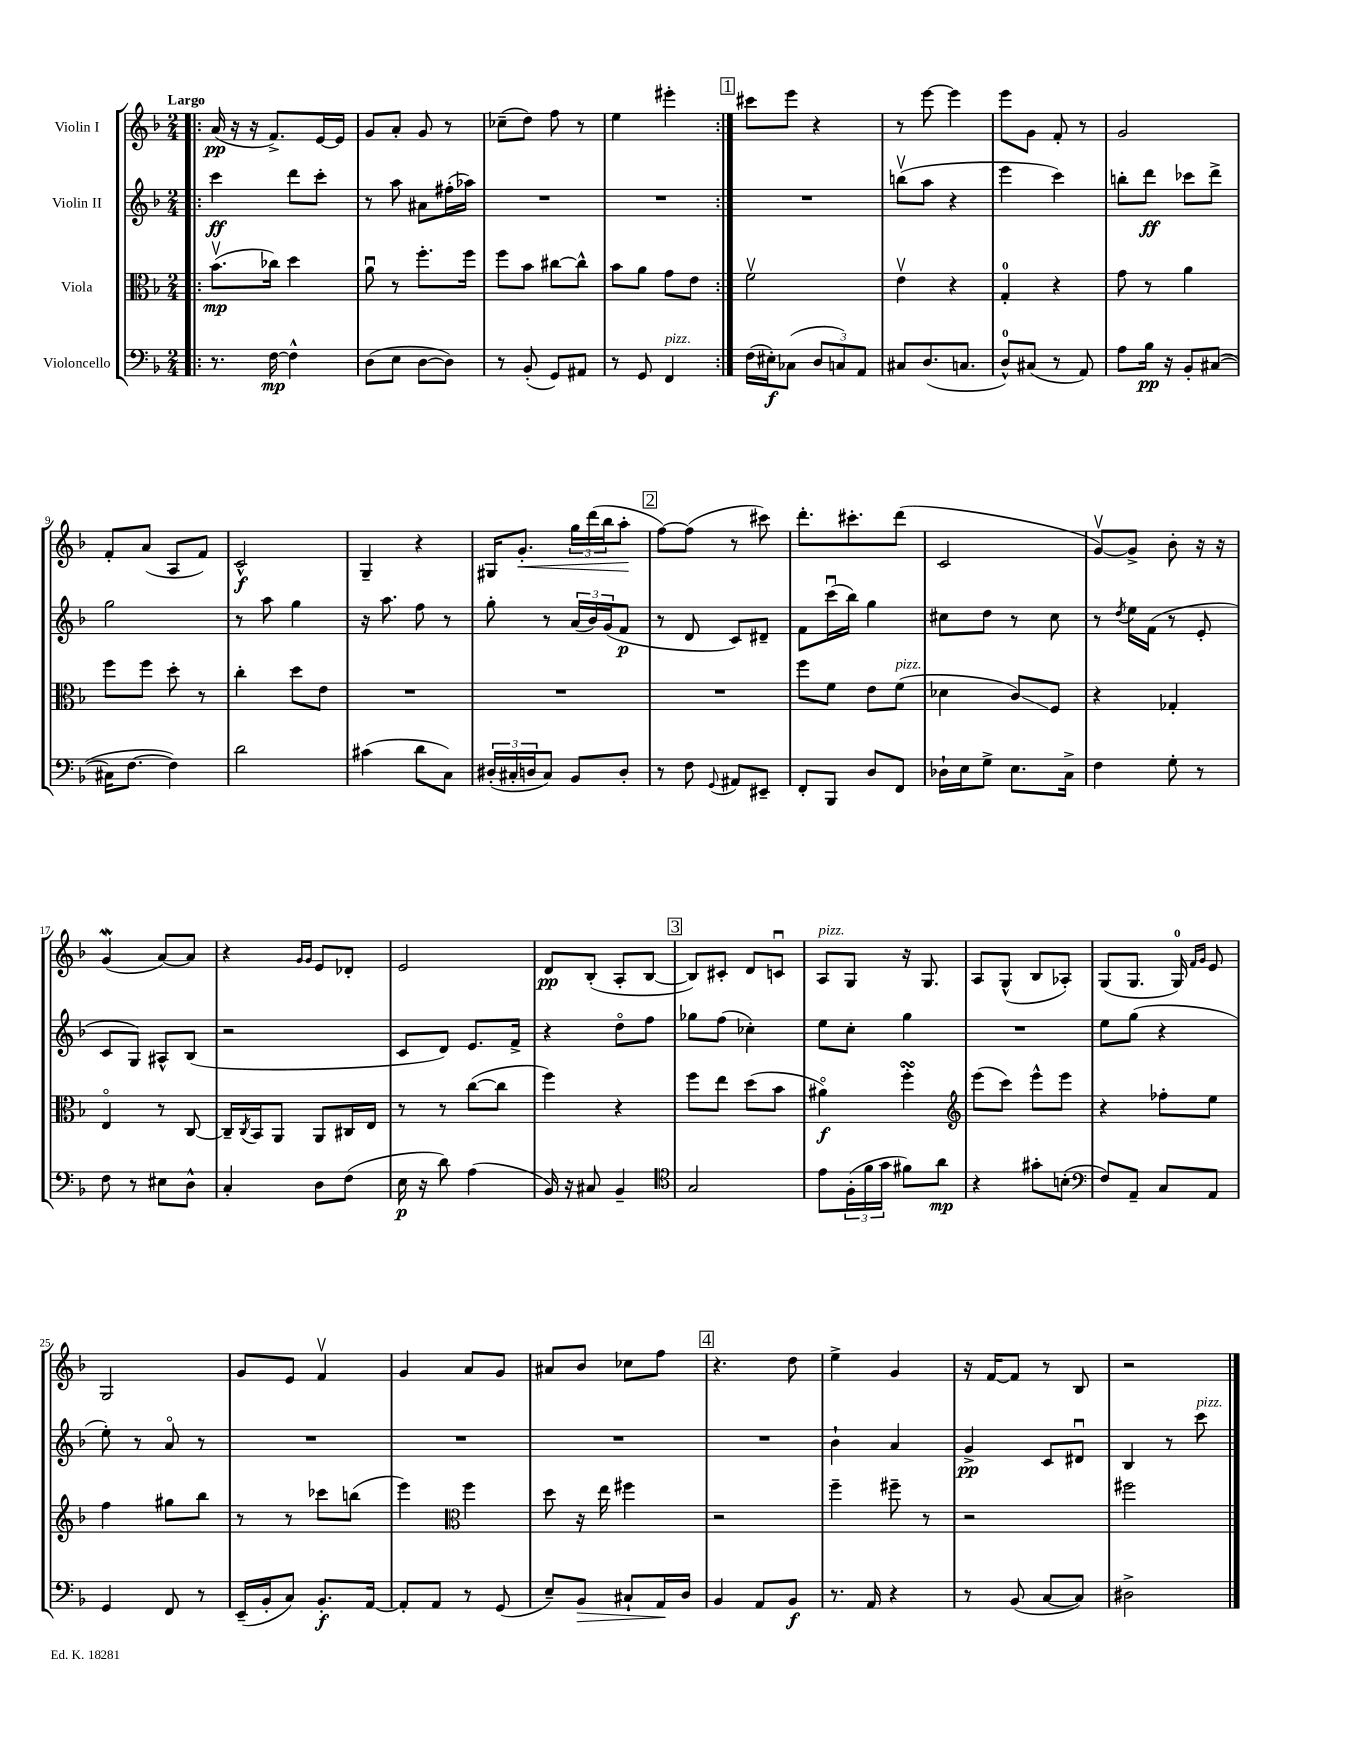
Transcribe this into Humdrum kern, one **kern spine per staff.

**kern	**kern	**kern	**kern
*staff4	*staff3	*staff2	*staff1
*clefF4	*clefC3	*clefG2	*clefG2
*k[b-]	*k[b-]	*k[b-]	*k[b-]
*M2/4	*M2/4	*M2/4	*M2/4
=!|:	=!|:	=!|:	=!|:
8.r	(8.b-v	4ccc	(16a
.	.	.	16r
.	.	.	16r
[16F	16cc-)	.	8.f^)
4F^^]	4dd	8ddd	.
.	.	8ccc'	[16e
.	.	.	16e]
=	=	=	=
(8D	8au	8r	8g
8E	8r	8aa	8a'
[8D	8.ff'	8a#	8g
8D])	.	(16ff#'	8r
.	16ff	16aa-)	.
=	=	=	=
8r	8ff	2r	(8cc-~
(8BB-'	8b-	.	8dd)
8GG)	[8cc#	.	8ff
8AA#	8cc#^^]	.	8r
=	=	=	=
8r	8b-	2r	4ee
8GG	8a	.	.
4FF	8g	.	4eee#'
.	8e	.	.
=:|!	=:|!	=:|!	=:|!
(16F	2fv	2r	8ccc#
16E#')	.	.	.
(8C-	.	.	8eee
12D	.	.	4r
12C)	.	.	.
12AA	.	.	.
=	=	=	=
8C#	4ev	(8bbv	8r
(8.D	.	8aa	[8eee
.	4r	4r	4eee]
8.C	.	.	.
=	=	=	=
8D^^)	4G'	4eee	8eee
(8C#	.	.	8g
8r	4r	4ccc)	8f'
8AA)	.	.	8r
=	=	=	=
8A	8g	8bb'	2g
16B-	8r	8ddd	.
16r	.	.	.
8BB-'	4a	8ccc-	.
([8C#	.	8ddd^	.
=	=	=	=
16C#]	8ff	2gg	8f'
[8.F	.	.	.
.	8ff	.	(8a
4F])	8dd'	.	8A
.	8r	.	8f)
=	=	=	=
2d	4cc'	8r	2c^^
.	.	8aa	.
.	8dd	4gg	.
.	8e	.	.
=	=	=	=
(4c#	2r	16r	4G~
.	.	8.aa	.
8d	.	8ff	4r
8C)	.	8r	.
=	=	=	=
(24D#'	2r	8gg'	16G#
24C#'	.	.	.
.	.	.	8.g'
24D	.	.	.
8C#)	.	8r	.
8BB-	.	(24a	24gg
.	.	24b-)	(24ddd
.	.	(24g	24bb-
8D'	.	8f	8aa'
=	=	=	=
8r	2r	8r	[8ff)
8F	.	8d	(8ff]
8qqGG	.	.	.
8AA#	.	8c)	8r
8EE#~	.	8d#~	8ccc#)
=	=	=	=
8FF'	8ff	8f	8.ddd'
8BBB-	8f	(16cccu	.
.	.	16bb-)	8.ccc#'
8D	8e	4gg	.
8FF	(8f	.	(8ddd
=	=	=	=
16D-`	4d-	8cc#	2c
16E	.	.	.
8G^	.	8dd	.
8.E	8c)	8r	.
.	8F	8cc#	.
16C^	.	.	.
=	=	=	=
4F	4r	8r	[8gv)
.	.	8qdd	.
.	.	16ee	8g^]
.	.	(16f	.
8G'	4G-'	8r	8b-'
8r	.	8e'	16r
.	.	.	16r
=	=	=	=
8F	4Eo	8c	(4g
8r	.	8G)	.
8E#	8r	8A#^^	[8a)
8D^^	[8C	(8B-	8a]
=	=	=	=
4C'	16C~]	2r	4r
.	8qC	.	.
.	16BB-	.	.
.	8AA	.	.
.	.	.	16qqg
.	.	.	16qqg
8D	8AA	.	8e
(8F	16C#	.	8d-'
.	16E	.	.
=	=	=	=
16E	8r	8c	2e
16r	.	.	.
8d)	8r	8d)	.
(4A	([8cc	8.e	.
.	8cc]	.	.
.	.	16f^	.
=	=	=	=
16BB-)	4ff)	4r	8d
16r	.	.	.
8C#	.	.	(8B-'
4BB-~	4r	8ddo	8A'
.	.	8ff	[8B-
=	=	=	=
*clefC4	*	*	*
2G	8ff	8gg-	8B-])
.	8ee	(8ff	8c#'
.	(8dd	4cc-')	8d
.	8b-	.	8cu
=	=	=	=
8e	4a#o)	8ee	8A
(24F'	.	8cc'	8G
24f	.	.	.
24g	.	.	.
8f#)	4ff'	4gg	16r
.	.	.	8.G
8a	.	.	.
=	=	=	=
*	*clefG2	*	*
4r	(8eee	2r	8A
.	8ccc)	.	(8G^^
8g#'	8eee^^	.	8B-
(8B'	8eee	.	8A-')
=	=	=	=
*clefF4	*	*	*
8F)	4r	8ee	(8G
8AA~	.	(8gg	8.G
8C	8ff-'	4r	.
.	.	.	16G)
.	.	.	16qqf
.	.	.	16qqg
8AA	8ee	.	8e
=	=	=	=
4GG	4ff	8ee')	2G
.	.	8r	.
8FF	8gg#	8ao	.
8r	8bb-	8r	.
=	=	=	=
(16EE~	8r	2r	8g
16BB-'	.	.	.
8C)	8r	.	8e
8.BB-'	8ccc-	.	4fv
.	(8bb	.	.
[16AA	.	.	.
=	=	=	=
8AA']	4eee)	2r	4g
8AA	.	.	.
*	*clefC3	*	*
8r	4ff	.	8a
(8GG	.	.	8g
=	=	=	=
8E~)	8dd	2r	8a#
8BB-	16r	.	8b-
.	16ee	.	.
8C#`	4ff#	.	8cc-
16AA	.	.	8ff
16D	.	.	.
=	=	=	=
4BB-	2r	2r	4.r
8AA	.	.	.
8BB-	.	.	8dd
=	=	=	=
8.r	4ff~	4b-`	4ee^
16AA	.	.	.
4r	8ff#~	4a	4g
.	8r	.	.
=	=	=	=
8r	2r	4g^	16r
.	.	.	[16f
(8BB-	.	.	8f]
[8C	.	8c	8r
8C])	.	8d#u	8B-
=	=	=	=
2D#^	2ff#	4B-	2r
.	.	8r	.
.	.	8ccc	.
==	==	==	==
*-	*-	*-	*-
